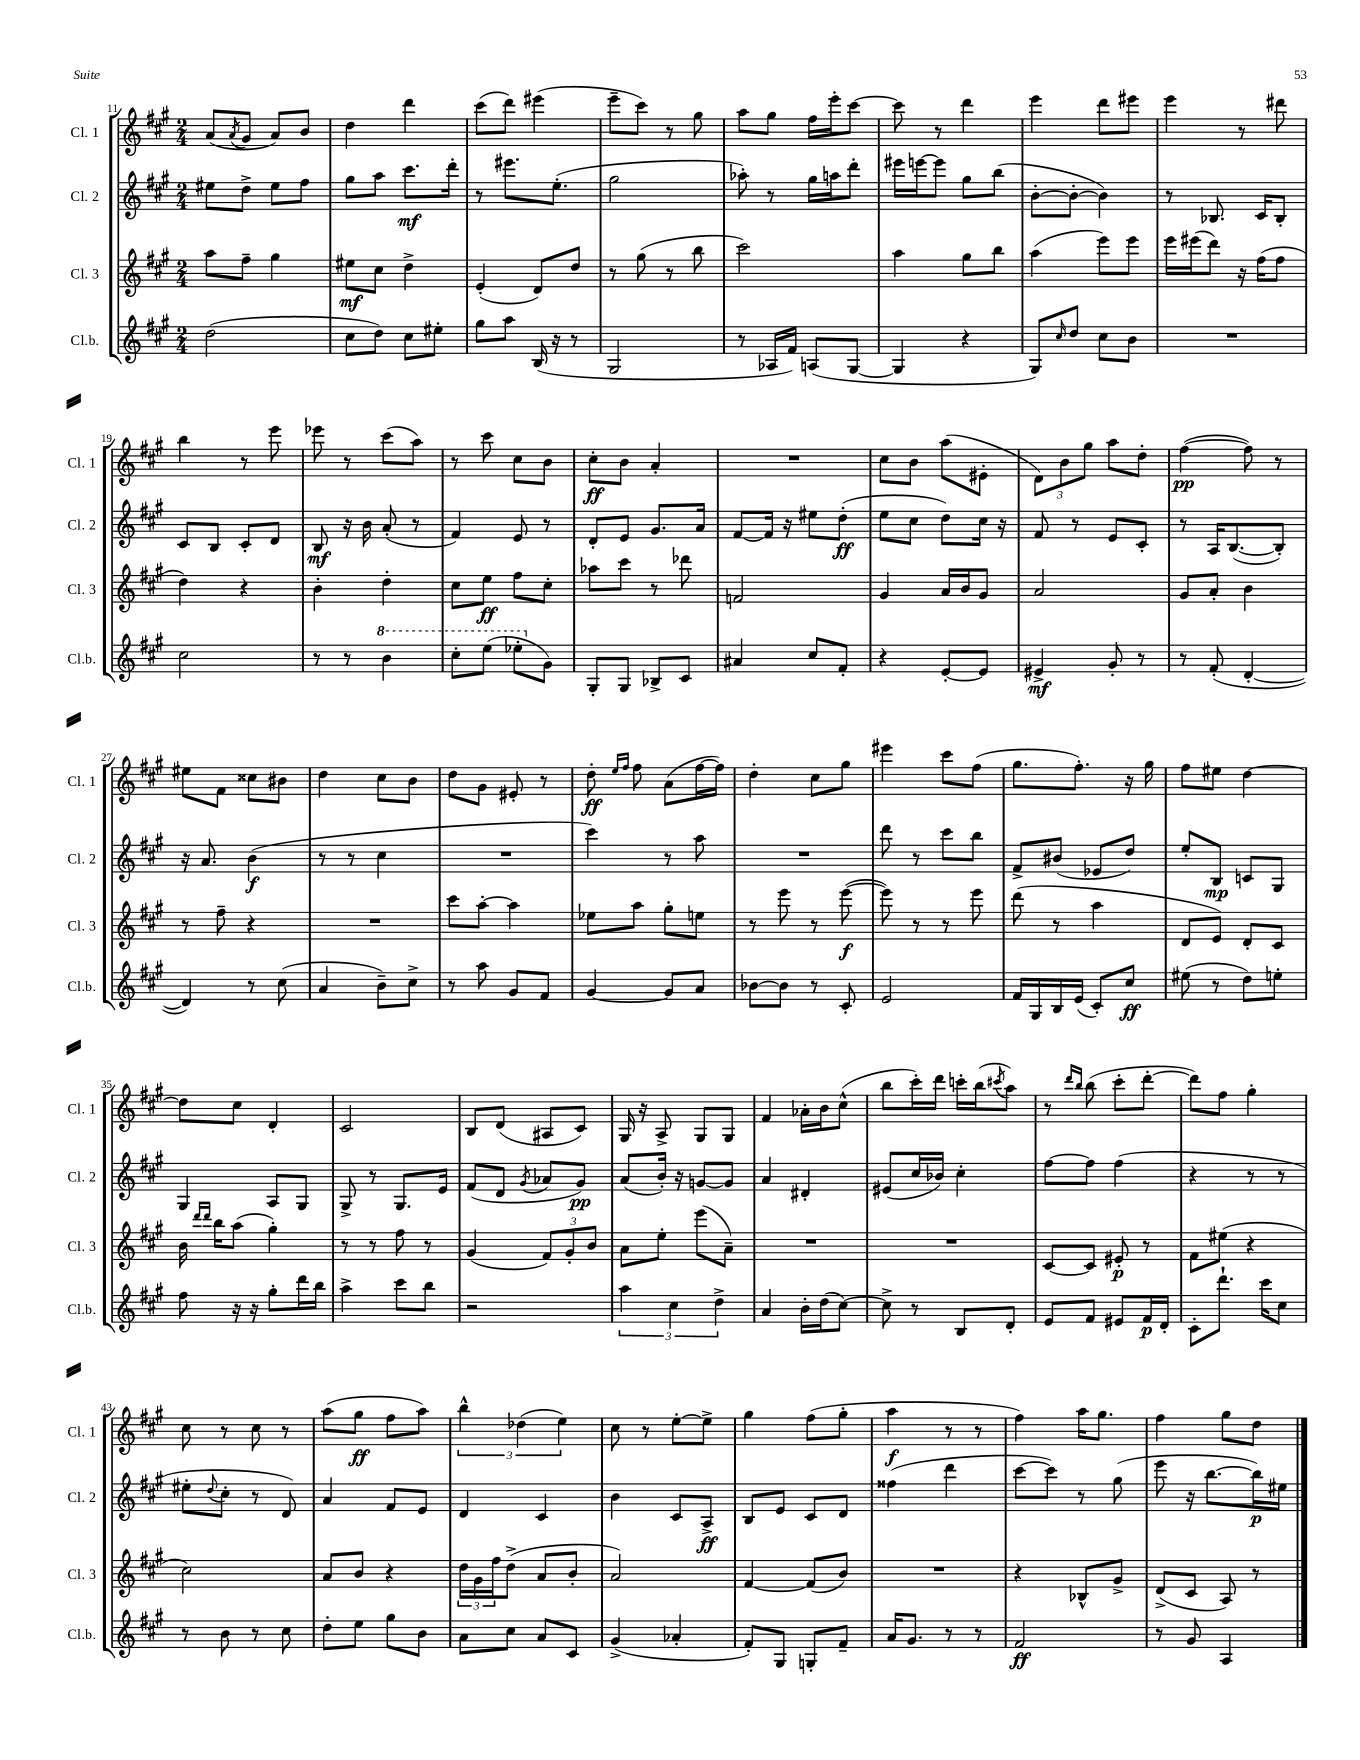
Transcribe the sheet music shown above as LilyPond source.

<<
\new StaffGroup <<
\new Staff = "s0" \with { instrumentName = "Cl. 1" shortInstrumentName = "Cl. 1" } {
    \clef treble \key a \major \numericTimeSignature \time 2/4
    a'8( \acciaccatura { a'8 } gis'8 a'8) b'8 |
    d''4 d'''4 |
    cis'''8( d'''8) eis'''4( |
    e'''8-- cis'''8) r8 gis''8 |
    a''8 gis''8 fis''16 e'''16-. cis'''8~ |
    cis'''8 r8 d'''4 |
    e'''4 d'''8 eis'''8 |
    e'''4 r8 dis'''8 |
    b''4 r8 e'''8 |
    ees'''8 r8 cis'''8( a''8) |
    r8 cis'''8 cis''8 b'8 |
    cis''8-.\ff b'8 a'4-. |
    R2 |
    cis''8 b'8 a''8( eis'8-. |
    \tuplet 3/2 { d'8) b'8 gis''8 } a''8 d''8-. |
    fis''4~\pp( fis''8) r8 |
    eis''8 fis'8 cisis''8 bis'8 |
    d''4 cis''8 b'8 |
    d''8 gis'8 eis'8-. r8 |
    d''8-.\ff \grace { e''16 fis''16 } fis''8 a'8( fis''16~ fis''16) |
    d''4-. cis''8 gis''8 |
    eis'''4 cis'''8 fis''8( |
    gis''8. fis''8.-.) r16 gis''16 |
    fis''8 eis''8 d''4~ |
    d''8 cis''8 d'4-. |
    cis'2 |
    b8 d'8( ais8 cis'8) |
    gis16 r16 a8-> gis8 gis8 |
    fis'4 aes'16-. b'16 cis''8-^( |
    b''8 cis'''16-.) d'''16 c'''16-. b''16( \acciaccatura { cis'''8 } a''8) |
    r8 \grace { d'''16 b''16 } b''8( cis'''8-. d'''8~-. |
    d'''8) fis''8 gis''4-. |
    cis''8 r8 cis''8 r8 |
    a''8( gis''8\ff fis''8 a''8) |
    \tuplet 3/2 { b''4-^ des''4( e''4) } |
    cis''8 r8 e''8~-. e''8-> |
    gis''4 fis''8( gis''8-. |
    a''4\f r8 r8 |
    fis''4) a''16 gis''8. |
    fis''4 gis''8 d''8 \bar "|." |
}
\new Staff = "s1" \with { instrumentName = "Cl. 2" shortInstrumentName = "Cl. 2" } {
    \clef treble \key a \major \numericTimeSignature \time 2/4
    eis''8 d''8-> eis''8 fis''8 |
    gis''8 a''8 cis'''8.\mf d'''16-. |
    r8 eis'''8. e''8.-.( |
    gis''2 |
    aes''8-.) r8 gis''16 a''16 d'''8-. |
    eis'''16 e'''16~ e'''8 gis''8 b''8( |
    b'8~-. b'8~-. b'4) |
    r8 bes8. cis'16 bes8-. |
    cis'8 b8 cis'8-. d'8 |
    b8\mf r16 b'16 a'8-.( r8 |
    fis'4) e'8 r8 |
    d'8-. e'8 gis'8. a'16 |
    fis'8~ fis'16 r16 eis''8 d''8-.\ff( |
    e''8 cis''8 d''8) cis''16 r16 |
    fis'8 r8 e'8 cis'8-. |
    r8 a16 b8.~( b8-.) |
    r16 a'8. b'4\f( |
    r8 r8 cis''4 |
    R2 |
    cis'''4) r8 a''8 |
    R2 |
    d'''8 r8 cis'''8 b''8 |
    fis'8-> bis'8( ees'8 d''8) |
    e''8-. b8\mp c'8 gis8 |
    gis4 a8 gis8 |
    gis8-> r8 gis8. e'16 |
    fis'8( d'8 \acciaccatura { gis'8 } aes'8 gis'8\pp) |
    a'8( b'16-.) r16 g'8~ g'8 |
    a'4 dis'4-. |
    eis'8( cis''16 bes'16) cis''4-. |
    fis''8~ fis''8 fis''4( |
    r4 r8 r8 |
    eis''8-. \appoggiatura { d''8 } cis''8-. r8 d'8) |
    a'4 fis'8 e'8 |
    d'4 cis'4 |
    b'4 cis'8 a8->\ff |
    b8 e'8 cis'8 d'8 |
    fisis''4( d'''4 |
    cis'''8~ cis'''8) r8 gis''8( |
    e'''8 r16 b''8.~ b''16\p) eis''16 \bar "|." |
}
\new Staff = "s2" \with { instrumentName = "Cl. 3" shortInstrumentName = "Cl. 3" } {
    \clef treble \key a \major \numericTimeSignature \time 2/4
    a''8 fis''8-- gis''4 |
    eis''8\mf cis''8 d''4-> |
    e'4-.( d'8) d''8 |
    r8 gis''8( r8 b''8 |
    cis'''2) |
    a''4 gis''8 b''8 |
    a''4( e'''8) e'''8 |
    e'''16 eis'''16( d'''8) r16 fis''16( fis''8 |
    d''4) r4 |
    b'4-. d''4-. |
    cis''8 e''8\ff fis''8 cis''8-. |
    aes''8 cis'''8 r8 des'''8 |
    f'2 |
    gis'4 a'16 b'16 gis'8 |
    a'2 |
    gis'8 a'8-. b'4 |
    r8 fis''8-- r4 |
    R2 |
    cis'''8 a''8~-. a''4 |
    ees''8 a''8 gis''8-. e''8 |
    r8 e'''8 r8 e'''8~\f( |
    e'''8) r8 r8 e'''8 |
    d'''8( r8 a''4 |
    d'8 e'8) d'8-. cis'8 |
    b'16 \grace { d'''16 d'''16 } b''16 a''8( gis''4-.) |
    r8 r8 fis''8 r8 |
    gis'4( \tuplet 3/2 { fis'8) gis'8-. b'8 } |
    a'8 e''8-. e'''8( a'8--) |
    R2 |
    R2 |
    cis'8~ cis'8 eis'8-.\p r8 |
    fis'8 eis''8( r4 |
    cis''2) |
    a'8 b'8 r4 |
    \tuplet 3/2 { d''16 gis'16 fis''16 } d''8->( a'8 b'8-. |
    a'2) |
    fis'4~ fis'8( b'8) |
    R2 |
    r4 bes8-^ gis'8-> |
    d'8->( cis'8 a8) r8 \bar "|." |
}
\new Staff = "s3" \with { instrumentName = "Cl.b." shortInstrumentName = "Cl.b." } {
    \clef treble \key a \major \numericTimeSignature \time 2/4
    d''2( |
    cis''8 d''8) cis''8 eis''8-. |
    gis''8 a''8 b16( r16 r8 |
    gis2 |
    r8 aes16 fis'16) a8( gis8~ |
    gis4 r4 |
    gis8) \grace { cis''16 } d''8 cis''8 b'8 |
    R2 |
    cis''2 |
    r8 r8 \ottava #1 b''4 |
    cis'''8-. e'''8( ees'''8-. \ottava #0 gis'8) |
    gis8-. gis8 bes8-> cis'8 |
    ais'4 cis''8 fis'8-. |
    r4 e'8~-. e'8 |
    eis'4->\mf gis'8-. r8 |
    r8 fis'8-.( d'4~-. |
    d'4) r8 cis''8( |
    a'4 b'8--) cis''8-> |
    r8 a''8 gis'8 fis'8 |
    gis'4~ gis'8 a'8 |
    bes'8~ bes'8 r8 cis'8-. |
    e'2 |
    fis'16 gis16 b16 e'16( cis'8-.) cis''8\ff |
    eis''8( r8 d''8) e''8-. |
    fis''8 r16 r16 gis''8-. d'''16 b''16 |
    a''4-> cis'''8 b''8 |
    r2 |
    \tuplet 3/2 { a''4 cis''4 d''4-> } |
    a'4 b'16-. d''16( cis''8~) |
    cis''8-> r8 b8 d'8-. |
    e'8 fis'8 eis'8 fis'16\p d'16-. |
    cis'8-. d'''8.-! cis'''16 cis''8 |
    r8 b'8 r8 cis''8 |
    d''8-. e''8 gis''8 b'8 |
    a'8 cis''8 a'8 cis'8 |
    gis'4->( aes'4-. |
    fis'8-.) gis8 g8-. fis'8-- |
    a'16 gis'8. r8 r8 |
    fis'2\ff |
    r8 gis'8 a4 \bar "|." |
}
>>
>>
\layout { \context { \Score currentBarNumber = #11 } }
